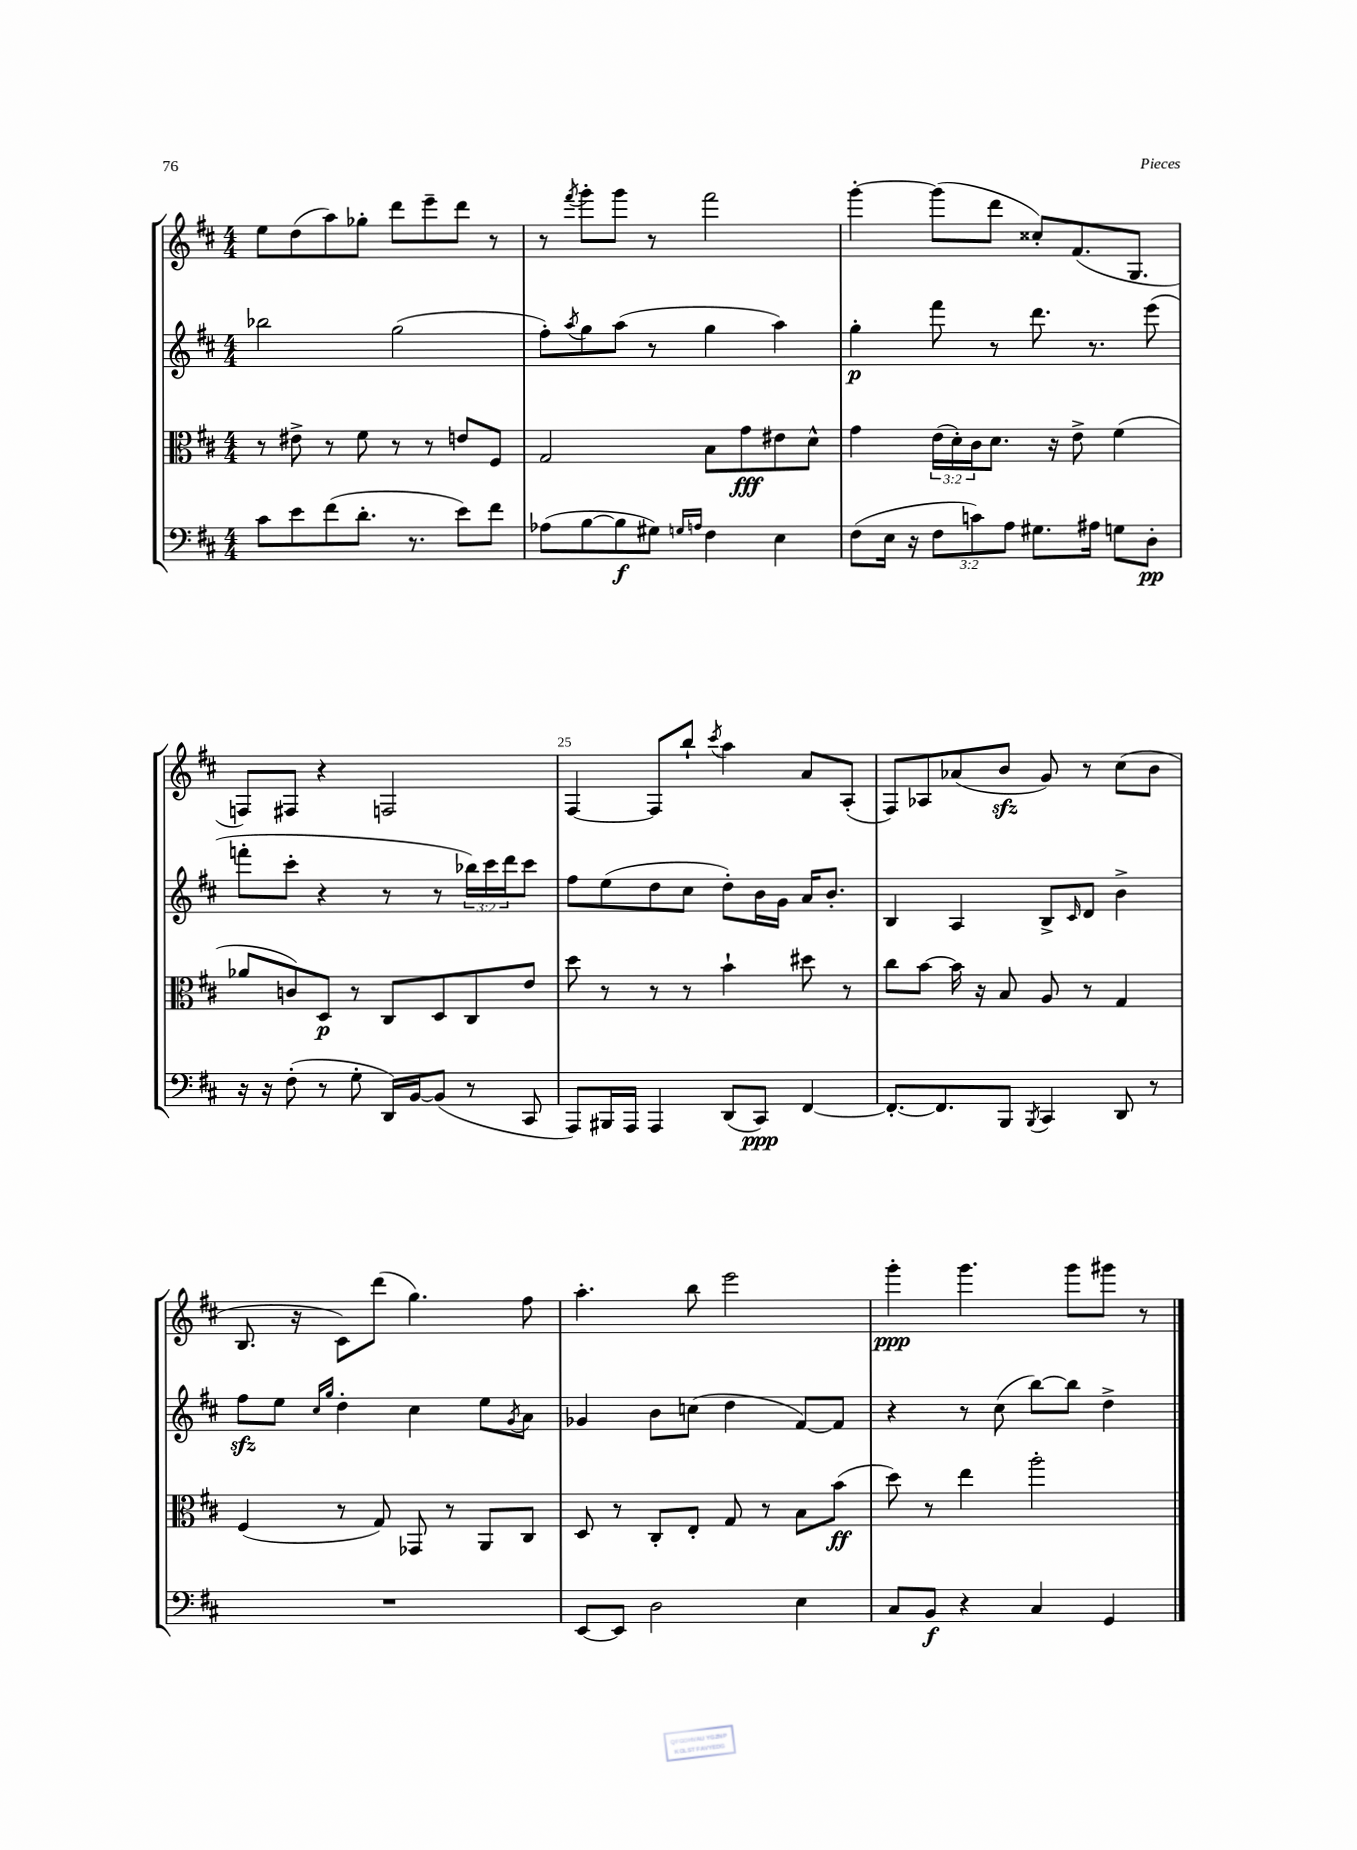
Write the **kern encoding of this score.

**kern	**dynam	**kern	**dynam	**kern	**dynam	**kern	**dynam
*part4	*part4	*part3	*part3	*part2	*part2	*part1	*part1
*staff4	*staff4	*staff3	*staff3	*staff2	*staff2	*staff1	*staff1
*clefF4	*	*clefC3	*	*clefG2	*	*clefG2	*
*k[f#c#]	*	*k[f#c#]	*	*k[f#c#]	*	*k[f#c#]	*
*M4/4	*	*M4/4	*	*M4/4	*	*M4/4	*
=21	=21	=21	=21	=21	=21	=21	=21
8c#\L	.	8r	.	2bb-X\	.	8ee\L	.
8e\	.	8e#X^\	.	.	.	(8dd\	.
(8f#\	.	8r	.	.	.	8aa\)	.
8.d'\J	.	8f#\	.	.	.	8gg-X'\J	.
.	.	8r	.	(2gg\	.	8ddd\L	.
8.r	.	.	.	.	.	.	.
.	.	8r	.	.	.	8eee~\	.
8e\L)	.	8en/L	.	.	.	8ddd\J	.
8f#\J	.	8F#/J	.	.	.	8r	.
=22	=22	=22	=22	=22	=22	=22	=22
(8A-X\L	.	2G/	.	8ff#'\L)	.	8r	.
.	.	.	.	8qaa/	.	8qfff#/	.
[8B\	.	.	.	8gg\	.	8ggg'\L	.
8B\]	f	.	.	(8aa\J	.	8ggg\J	.
8G#X\J)	.	.	.	8r	.	8r	.
16qqGn/LL	.	.	.	.	.	.	.
16qqAn/JJ	.	.	.	.	.	.	.
4F#\	.	8B\L	.	4gg\	.	2fff#\	.
.	.	8g\	fff	.	.	.	.
4E\	.	8e#X\	.	4aa\)	.	.	.
.	.	8d^^\J	.	.	.	.	.
=23	=23	=23	=23	=23	=23	=23	=23
(8F#\L	.	4g\	.	4gg'\	p	[4ggg'\	.
16E\Jk	.	.	.	.	.	.	.
16r	.	.	.	.	.	.	.
12F#\L	.	(24e\LL	.	8fff#\	.	(8ggg\L]	.
.	.	24d'\)	.	.	.	.	.
12cn\)	.	24c#\J	.	.	.	.	.
.	.	8.d\J	.	8r	.	8ddd\J	.
12A\J	.	.	.	.	.	.	.
8.G#X\L	.	.	.	8.ddd\	.	8cc##X'/L)	.
.	.	16r	.	.	.	.	.
.	.	8e^\	.	.	.	(8.f#/	.
16A#X\Jk	.	.	.	8.r	.	.	.
8Gn\L	.	(4f#\	.	.	.	.	.
.	.	.	.	.	.	8.G/J	.
8D'\J	pp	.	.	(8eee\	.	.	.
!!LO:LB:g=z
=24	=24	=24	=24	=24	=24	=24	=24
16r	.	8a-X/L	.	8fffn'\L	.	8Fn/L)	.
16r	.	.	.	.	.	.	.
(8F#'\	.	8cn/)	.	8ccc#'\J	.	8F#X/J	.
8r	.	8D/J	p	4r	.	4r	.
8G'\	.	8r	.	.	.	.	.
16DD/LL)	.	8C#/L	.	8r	.	2Fn/	.
[16BB/J	.	.	.	.	.	.	.
(8BB/J]	.	8D/	.	8r	.	.	.
8r	.	8C#/	.	24bb-X\LL)	.	.	.
.	.	.	.	24ccc#\	.	.	.
.	.	.	.	24ddd\J	.	.	.
8CC#/	.	8e/J	.	8ccc#\J	.	.	.
=25	=25	=25	=25	=25	=25	=25	=25
8AAA/L)	.	8dd\	.	8ff#\L	.	[4F#/	.
16BBB#X/L	.	8r	.	(8ee\	.	.	.
16AAA/JJ	.	.	.	.	.	.	.
4AAA/	.	8r	.	8dd\	.	8F#/L]	.
.	.	8r	.	8cc#\J	.	8bb`/J	.
.	.	.	.	.	.	8qccc#/	.
(8DD/L	.	4b`\	.	8dd'\L)	.	4aa\	.
8CC#/J)	ppp	.	.	16b\L	.	.	.
.	.	.	.	16g\JJ	.	.	.
[4FF#/	.	8dd#X\	.	16a/KL	.	8a/L	.
.	.	.	.	8.b'/J	.	.	.
.	.	8r	.	.	.	(8A'/J	.
=26	=26	=26	=26	=26	=26	=26	=26
8.FF#'/L_	.	8cc#\L	.	4B/	.	8F#/L)	.
.	.	[8b\J	.	.	.	8A-X/	.
8.FF#/]	.	.	.	.	.	.	.
.	.	16b\]	.	4A/	.	(8a-X/	.
.	.	16r	.	.	.	.	.
8BBB/J	.	8B/	.	.	.	8bzz/J	.
8qBBB/	.	.	.	.	.	.	.
4CC#/	.	8A/	.	8B^/L	.	8g/)	.
.	.	.	.	16qqc#/	.	.	.
.	.	8r	.	8d/J	.	8r	.
8DD/	.	4G/	.	4b^\	.	(8cc#\L	.
8r	.	.	.	.	.	8b\J	.
!!LO:LB:g=z
=27	=27	=27	=27	=27	=27	=27	=27
1r	.	(4F#/	.	8ff#zz\L	.	8.B/	.
.	.	.	.	8ee\J	.	.	.
.	.	.	.	.	.	16r	.
.	.	.	.	16qqcc#/LL	.	.	.
.	.	.	.	16qqgg/JJ	.	.	.
.	.	8r	.	4dd'\	.	8c#\L)	.
.	.	8G/)	.	.	.	(8ddd\J	.
.	.	8GG-X/	.	4cc#\	.	4.gg\)	.
.	.	8r	.	.	.	.	.
.	.	8AA/L	.	8ee\L	.	.	.
.	.	.	.	8qg/	.	.	.
.	.	8C#/J	.	8a\J	.	8ff#\	.
=28	=28	=28	=28	=28	=28	=28	=28
[8EE/L	.	8D/	.	4g-X/	.	4.aa'\	.
8EE/J]	.	8r	.	.	.	.	.
2D\	.	8C#'/L	.	8b\L	.	.	.
.	.	8E'/J	.	(8ccn\J	.	8bb\	.
.	.	8G/	.	4dd\	.	2eee\	.
.	.	8r	.	.	.	.	.
4E\	.	8B\L	.	[8f#/L)	.	.	.
.	.	(8b\J	ff	8f#/J]	.	.	.
=29	=29	=29	=29	=29	=29	=29	=29
8C#/L	.	8dd\)	.	4r	.	4ggg'\	ppp
8BB/J	f	8r	.	.	.	.	.
4r	.	4ee\	.	8r	.	4.ggg\	.
.	.	.	.	(8cc#\	.	.	.
4C#/	.	2aa'\	.	[8bb\L)	.	.	.
.	.	.	.	8bb\J]	.	8ggg\L	.
4GG/	.	.	.	4dd^\	.	8ggg#X\J	.
.	.	.	.	.	.	8r	.
==	==	==	==	==	==	==	==
*-	*-	*-	*-	*-	*-	*-	*-
